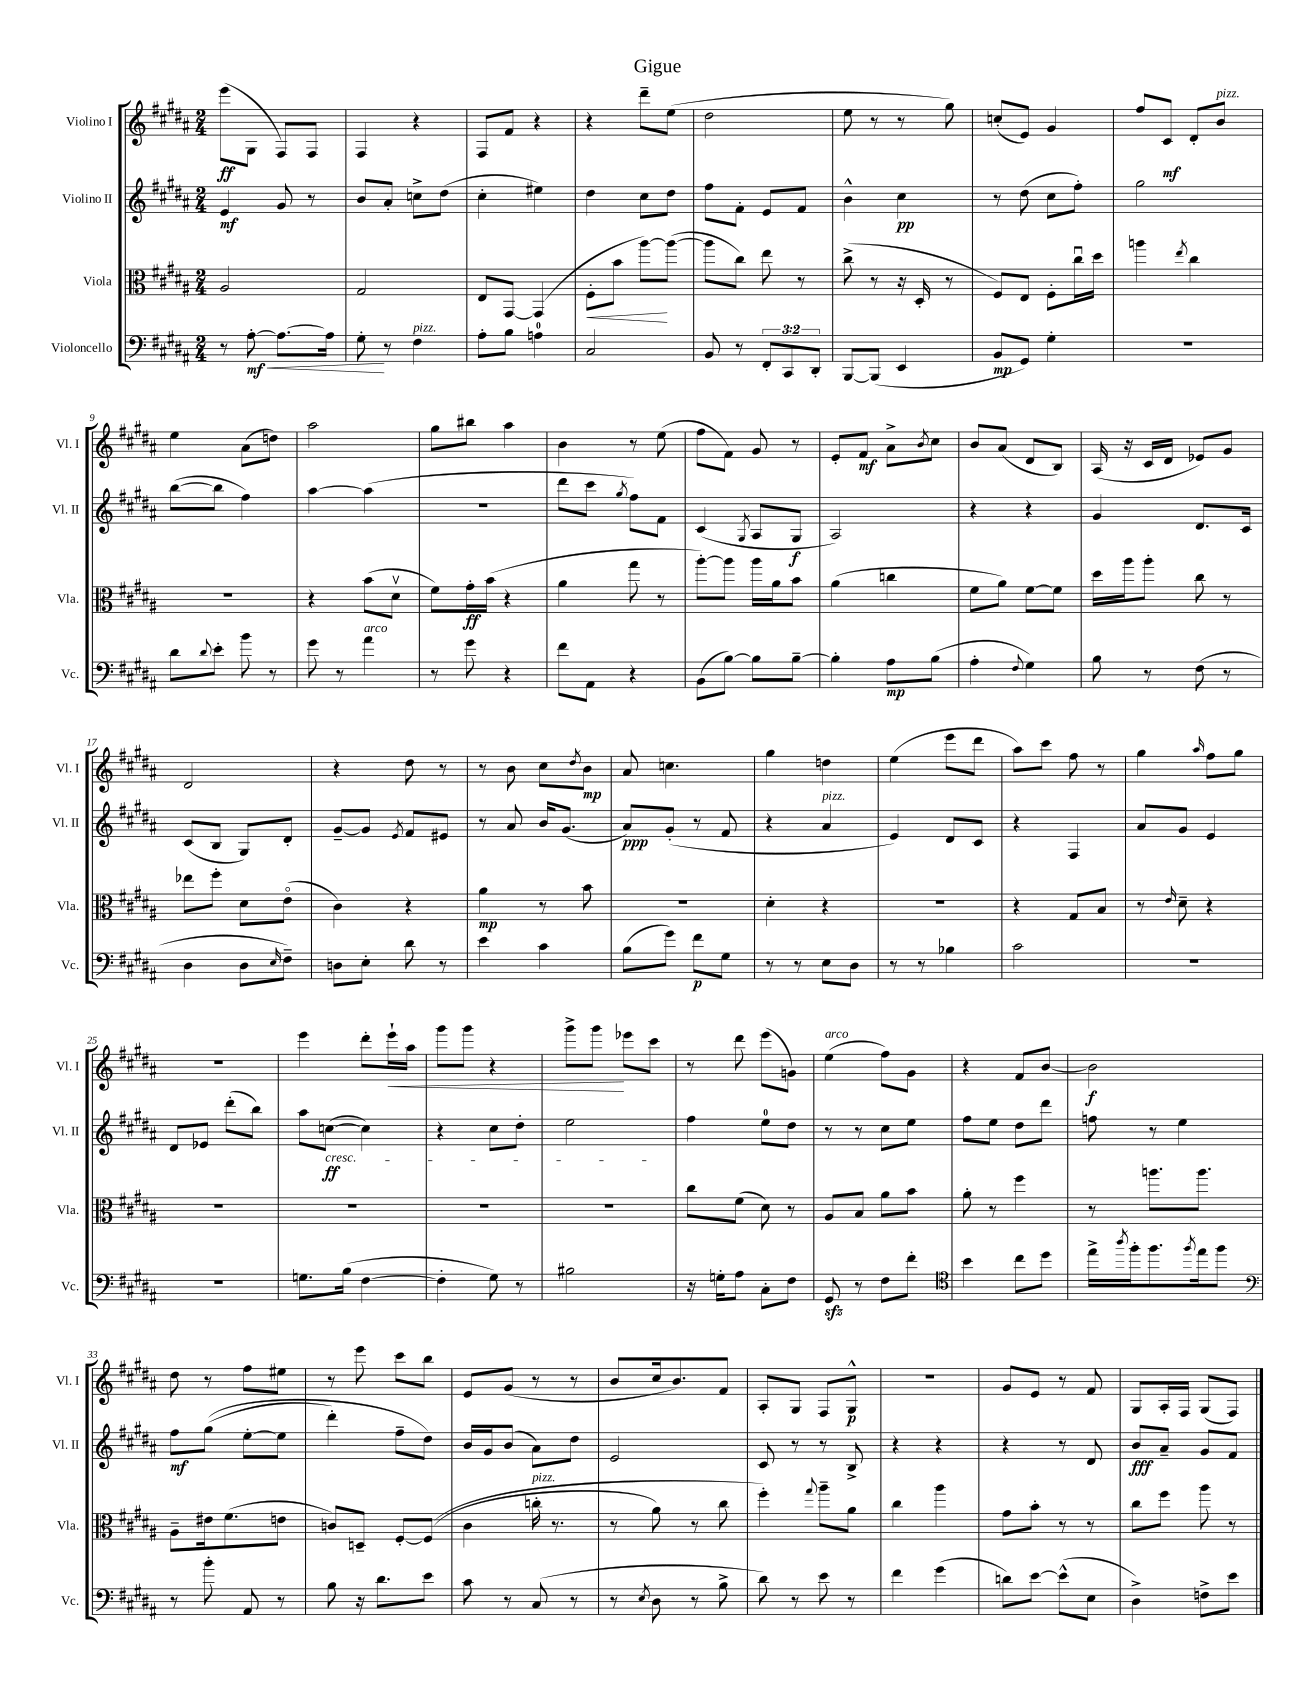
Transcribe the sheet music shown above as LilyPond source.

\header { title = "Gigue" }
<<
\new StaffGroup <<
\new Staff = "s0" \with { instrumentName = "Violino I" shortInstrumentName = "Vl. I" } {
    \clef treble \key b \major \numericTimeSignature \time 2/4
    e'''8\ff( gis8 fis8) fis8 |
    fis4 r4 |
    fis8 fis'8 r4 |
    r4 dis'''8-- e''8( |
    dis''2 |
    e''8 r8 r8 gis''8) |
    c''8-.( e'8) gis'4 |
    fis''8 cis'8\mf dis'8-. b'8^\markup { \italic "pizz." } |
    e''4 ais'8( d''8) |
    ais''2 |
    gis''8 bis''8 ais''4 |
    b'4 r8 e''8( |
    fis''8 fis'8) gis'8 r8 |
    e'8-. fis'8\mf ais'8-> \acciaccatura { b'8 } cis''8 |
    b'8 ais'8( dis'8 b8) |
    ais16( r16 cis'16 dis'16 ees'8) gis'8 |
    dis'2 |
    r4 dis''8 r8 |
    r8 b'8 cis''8 \acciaccatura { dis''8 } b'8\mp |
    ais'8 c''4. |
    gis''4 d''4 |
    e''4( e'''8 dis'''8 |
    ais''8) cis'''8 fis''8 r8 |
    gis''4 \grace { ais''16 } fis''8 gis''8 |
    r2 |
    e'''4 dis'''8-. e'''16-!\< ais''16 |
    gis'''8 gis'''8 r4 |
    gis'''8-> gis'''8\! ees'''8 cis'''8 |
    r8 dis'''8 e'''8( g'8) |
    e''4^\markup { \italic "arco" }( fis''8) gis'8 |
    r4 fis'8 b'8~ |
    b'2\f |
    dis''8 r8 fis''8 eis''8 |
    r8 e'''8 cis'''8 b''8 |
    e'8 gis'8( r8 r8 |
    b'8 cis''16 b'8.) fis'8 |
    ais8-. gis8 fis8 gis8-^\p |
    r2 |
    gis'8 e'8 r8 fis'8 |
    gis8 ais16-. fis16 gis8( fis8) \bar "|." |
}
\new Staff = "s1" \with { instrumentName = "Violino II" shortInstrumentName = "Vl. II" } {
    \clef treble \key b \major \numericTimeSignature \time 2/4
    e'4\mf gis'8 r8 |
    b'8 ais'8-. c''8-> dis''8( |
    cis''4-. eis''4) |
    dis''4 cis''8 dis''8 |
    fis''8 fis'8-. e'8 fis'8 |
    b'4-^ cis''4\pp |
    r8 dis''8( cis''8 fis''8-.) |
    gis''2 |
    b''8~( b''8 fis''4) |
    ais''4~ ais''4( |
    r2 |
    dis'''8 cis'''8 \acciaccatura { gis''8 } fis''8) fis'8 |
    cis'4( \acciaccatura { gis8 } ais8 gis8\f |
    ais2) |
    r4 r4 |
    gis'4 dis'8. cis'16 |
    cis'8( b8 gis8) dis'8-. |
    gis'8~-- gis'8 \acciaccatura { e'8 } fis'8 eis'8 |
    r8 ais'8 b'16 gis'8.( |
    ais'8\ppp) gis'8-.( r8 fis'8 |
    r4 ais'4^\markup { \italic "pizz." } |
    e'4) dis'8 cis'8 |
    r4 fis4 |
    ais'8 gis'8 e'4 |
    dis'8 ees'8 dis'''8-.( b''8) |
    ais''8 c''8~\ff\cresc( c''4) |
    r4 cis''8 dis''8-. |
    e''2\! |
    fis''4 e''8-0 dis''8 |
    r8 r8 cis''8 e''8 |
    fis''8 e''8 dis''8 dis'''8 |
    f''8 r8 e''4 |
    fis''8\mf gis''8(\( e''8~-. e''8 |
    dis'''4-.) fis''8-- dis''8\) |
    b'16 gis'16 b'8( ais'8) dis''8 |
    e'2 |
    cis'8 r8 r8 b8-> |
    r4 r4 |
    r4 r8 dis'8 |
    b'8\fff ais'8-- gis'8 fis'8 \bar "|." |
}
\new Staff = "s2" \with { instrumentName = "Viola" shortInstrumentName = "Vla." } {
    \clef alto \key b \major \numericTimeSignature \time 2/4
    ais2 |
    gis2 |
    e8 gis,8~ gis,4( |
    fis8-.\< b'8 ais''8~\!) ais''8~( |
    ais''8 cis''8) e''8 r8 |
    cis''8->( r8 r16 dis16-. r8 |
    fis8) e8 fis8-. cis''16\downbow dis''16 |
    a''4 \acciaccatura { e''8 } cis''4 |
    r2 |
    r4 b'8( dis'8\upbow |
    fis'8) gis'16-.\ff b'16( r4 |
    ais'4 gis''8 r8 |
    ais''8~-.) ais''8 ais''16 ais'16 b'8 |
    ais'4( c''4 |
    fis'8 ais'8) fis'8~ fis'8 |
    dis''16 ais''16 ais''8-. cis''8 r8 |
    ees''8 fis''8-. dis'8 e'8\flageolet( |
    cis'4) r4 |
    ais'4\mp r8 b'8 |
    R2 |
    dis'4-. r4 |
    r2 |
    r4 gis8 b8 |
    r8 \grace { e'16 } dis'8-- r4 |
    R2 |
    R2 |
    R2 |
    R2 |
    cis''8 fis'8( dis'8) r8 |
    ais8 b8 ais'8 b'8 |
    ais'8-. r8 fis''4 |
    r8 a''8. a''8. |
    ais8-- eis'16 fis'8.( e'8 |
    c'8) d8-- fis8~-. fis8(\( |
    cis'4 c''16-.^\markup { \italic "pizz." } r8. |
    r8 ais'8) r8 cis''8 |
    fis''4-.\) \appoggiatura { gis''8 } ais''8-- ais'8 |
    cis''4 ais''4 |
    gis'8 b'8-. r8 r8 |
    cis''8 fis''8 ais''8 r8 \bar "|." |
}
\new Staff = "s3" \with { instrumentName = "Violoncello" shortInstrumentName = "Vc." } {
    \clef bass \key b \major \numericTimeSignature \time 2/4 \override Staff.TupletNumber.text = #tuplet-number::calc-fraction-text
    r8 ais8~-.\mf\< ais8.~ ais16 |
    gis8-.\! r8 fis4^\markup { \italic "pizz." } |
    ais8-. b8 a4-0 |
    cis2 |
    b,8 r8 \tuplet 3/2 { fis,8-. cis,8 dis,8-. } |
    b,,8~ b,,8( e,4 |
    b,8\mp gis,8) gis4-. |
    r2 |
    dis'8 \appoggiatura { dis'8 } e'8-. b'8 r8 |
    gis'8 r8 ais'4^\markup { \italic "arco" } |
    r8 gis'8 r4 |
    fis'8 ais,8 r4 |
    b,8( b8~) b8 b8~-- |
    b4-. ais8\mp b8( |
    ais4-. \appoggiatura { fis8 } gis4) |
    b8 r8 fis8( r8 |
    dis4 dis8 \grace { e16 } fis8--) |
    d8 e8-. dis'8 r8 |
    e'4 cis'4 |
    b8( gis'8) fis'8\p gis8 |
    r8 r8 e8 dis8 |
    r8 r8 bes4 |
    cis'2 |
    R2 |
    R2 |
    g8. b16( fis4~ |
    fis4-. gis8) r8 |
    bis2 |
    r16 g16-. ais8 cis8-. fis8 |
    gis,8\sfz r8 fis8 fis'8-. |
    \clef tenor b'4 cis''8 dis''8 |
    e''16-> \acciaccatura { ais''8 } fis''16-. fis''8. \acciaccatura { fis''8 } e''16 fis''8 |
    \clef bass r8 b'8-. ais,8 r8 |
    b8 r16 dis'8. e'8 |
    cis'8 r8 cis8( r8 |
    r8 \acciaccatura { e8 } dis8 r8 b8-> |
    dis'8) r8 e'8 r8 |
    fis'4 gis'4( |
    d'8) e'8~ e'8-^( e8 |
    dis4->) f8-> e'8 \bar "|." |
}
>>
>>
